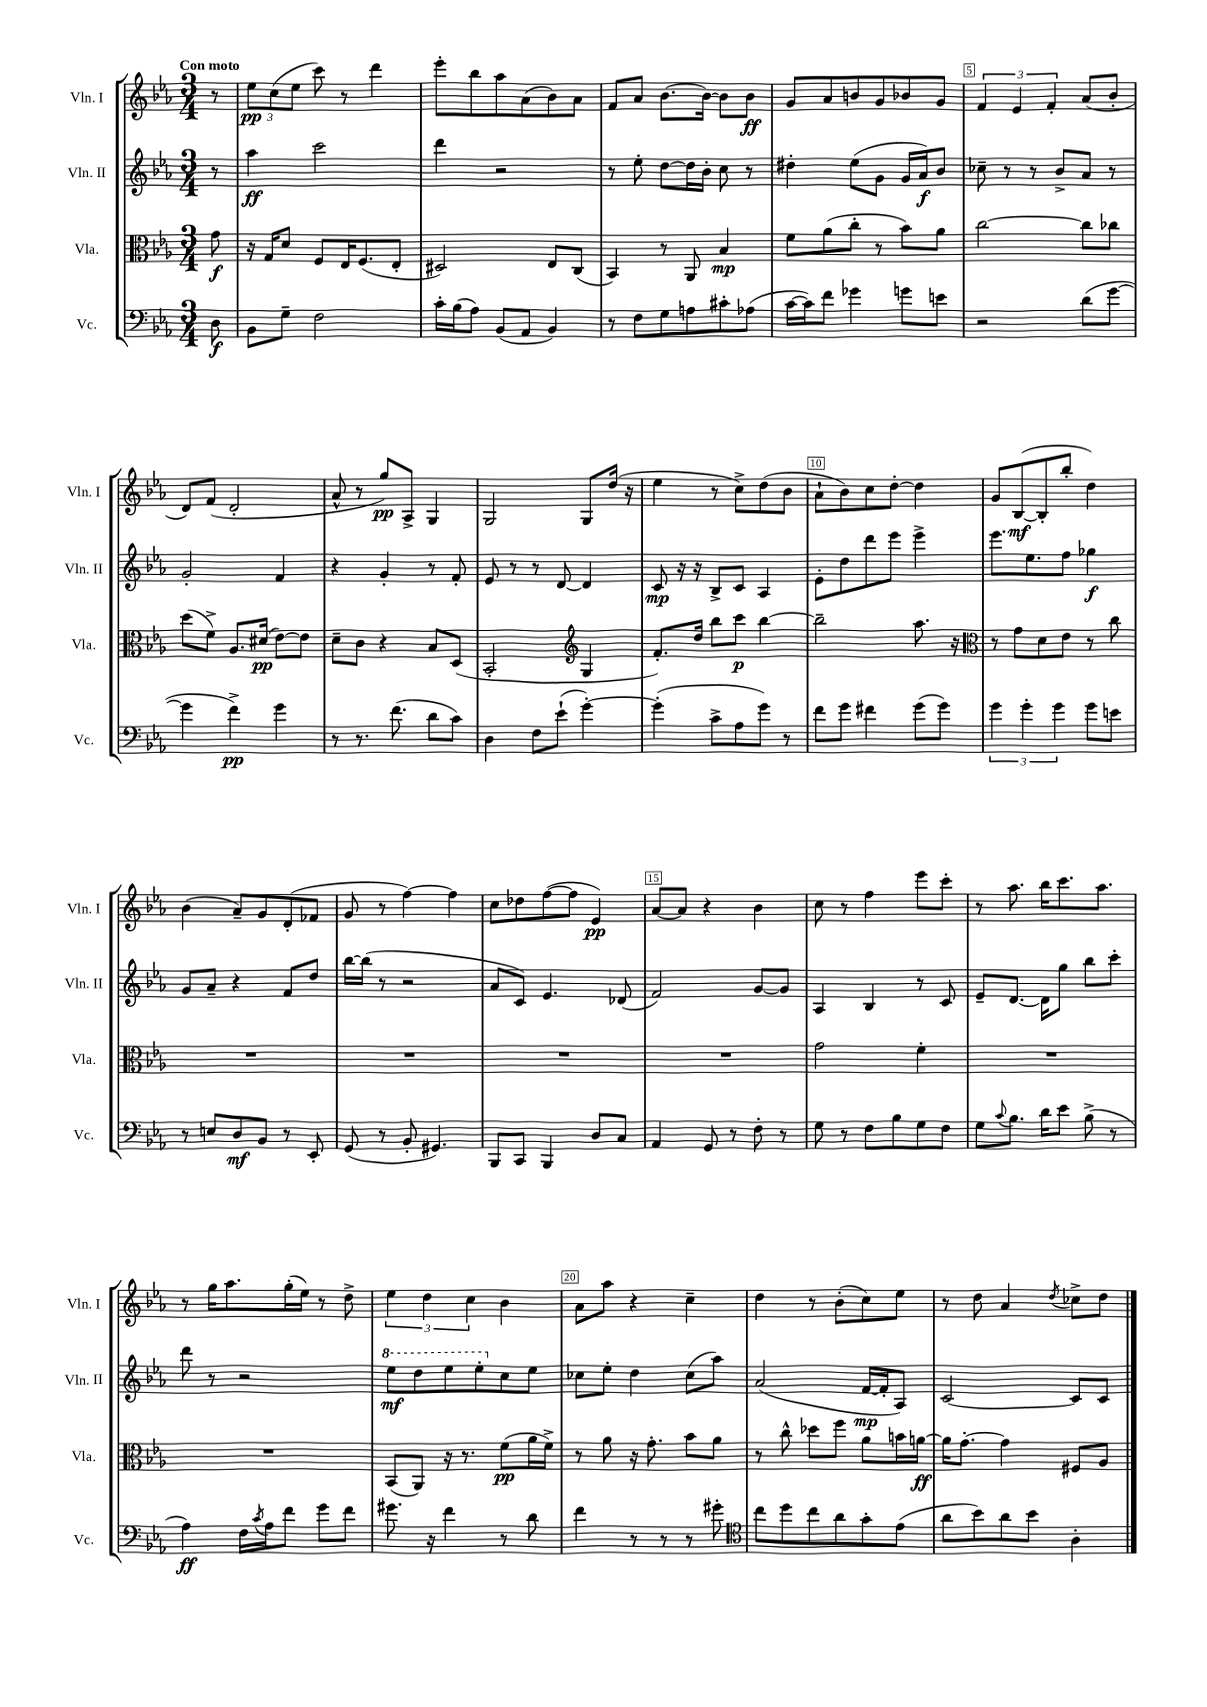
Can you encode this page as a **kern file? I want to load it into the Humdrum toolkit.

**kern	**kern	**kern	**kern
*staff4	*staff3	*staff2	*staff1
*clefF4	*clefC3	*clefG2	*clefG2
*k[b-e-a-]	*k[b-e-a-]	*k[b-e-a-]	*k[b-e-a-]
*M3/4	*M3/4	*M3/4	*M3/4
8D	8g	8r	8r
=	=	=	=
8BB-	16r	4aa-	12ee-
.	16G	.	.
.	.	.	(12cc
8G~	8d	.	.
.	.	.	12ee-
2F	8F	2ccc	8ccc)
.	16E-	.	8r
.	(8.F	.	.
.	.	.	4ddd
.	8E-'	.	.
=	=	=	=
16c'	2D#)	4ddd	8eee-'
(16B-	.	.	.
8A-)	.	.	8bb-
(8BB-	.	2r	8aa-
8AA-	.	.	(8a-
4BB-)	8E-	.	8b-)
.	(8C	.	8a-
=	=	=	=
8r	4BB-)	8r	8f
8F	.	8ee-'	8a-
8G	8r	[8dd	[8.b-
8A	8AA-	16dd]	.
.	.	16b-'	16b-_
8c#'	4B-	8cc	8b-]
(8A-	.	8r	8b-
=	=	=	=
[16c	8f	4dd#'	8g
16c])	.	.	.
8f	(8a-	.	8a-
4g-	8cc'	(8ee-	8b
.	8r	8g	8g
8g	8b-)	16g	8b-
.	.	16a-)	.
8e	8a-	8b-	8g
=	=	=	=
2r	[2cc	8cc-~	6f
.	.	8r	.
.	.	.	6e-
.	.	8r	.
.	.	.	6f'
.	.	8b-^	.
(8d	8cc]	8a-	(8a-
[8g	8cc-	8r	8b-'
=	=	=	=
4g]	(8dd	2g'	8d)
.	8f^)	.	(8f
4f^)	8.A-	.	2d'
.	(16d#	.	.
4g	[8e-)	4f	.
.	8e-]	.	.
=	=	=	=
8r	8d~	4r	8a-^^
8.r	8c	.	8r
.	4r	4g'	8gg)
(8.f	.	.	.
.	.	.	8A-^
8d	8B-	8r	4G
8c)	(8D	8f'	.
=	=	=	=
4D	2BB-'	8e-	2G
.	.	8r	.
8F	.	8r	.
(8e-`	.	[8d	.
*	*clefG2	*	*
[4g')	4G	4d]	8G
.	.	.	(16dd
.	.	.	16r
=	=	=	=
(4g']	8.f')	8c	4ee-
.	.	16r	.
.	16dd	16r	.
8c^	8bb-	8B-^	8r
8A-	8ccc	8c	8cc^)
8g)	[4bb-	4A-	(8dd
8r	.	.	8b-
=	=	=	=
8f	2bb-~]	8e-'	8a-`
8g	.	8dd	8b-)
4f#	.	8ddd	8cc
.	.	8eee-	[8dd'
(8g	8.aa-	4eee-^	4dd]
8g)	.	.	.
.	16r	.	.
=	=	=	=
*	*clefC3	*	*
6g	8r	8.eee-	8g
.	8g	.	([8B-
6g'	.	.	.
.	.	8.ee-	.
.	8d	.	8B-']
6g	.	.	.
.	8e-	8ff	8bb-'
8g	8r	4gg-	4dd)
8e	8cc	.	.
=	=	=	=
8r	2.r	8g	(4b-
8E	.	8a-~	.
8D	.	4r	8a-~)
8BB-	.	.	8g
8r	.	8f	(8d'
8EE-'	.	8dd	8f-
=	=	=	=
(8GG	2.r	[16bb-	8g
.	.	(16bb-]	.
8r	.	8r	8r
8BB-'	.	2r	[4ff)
4.GG#)	.	.	.
.	.	.	4ff]
=	=	=	=
8BBB-	2.r	8a-	8cc
8CC	.	8c)	8dd-
4BBB-	.	4.e-	([8ff
.	.	.	8ff]
8D	.	.	4e-)
8C	.	(8d-	.
=	=	=	=
4AA-	2.r	2f)	[8a-
.	.	.	8a-]
8GG	.	.	4r
8r	.	.	.
8F'	.	[8g	4b-
8r	.	8g]	.
=	=	=	=
8G	2g	4A-	8cc
8r	.	.	8r
8F	.	4B-	4ff
8B-	.	.	.
8G	4f'	8r	8eee-
8F	.	8c	8ccc'
=	=	=	=
8G	2.r	8e-~	8r
8qqc	.	.	.
8.B-	.	[8.d	8.aa-
16d	.	16d]	16bb-
8e-	.	8gg	8.ccc
(8B-^	.	8bb-	.
.	.	.	8.aa-
8r	.	8ccc'	.
=	=	=	=
4A-)	2.r	8ddd	8r
.	.	8r	16gg
.	.	.	8.aa-
16F	.	2r	.
8qc	.	.	.
16A-	.	.	.
8f	.	.	(16gg'
.	.	.	16ee-)
8g	.	.	8r
8f	.	.	8dd^
=	=	=	=
8.g#	(8BB-	8eee-	6ee-
.	8AA-)	8ddd	.
.	.	.	6dd
16r	.	.	.
4f	16r	8eee-	.
.	8.r	.	.
.	.	.	6cc
.	.	8eee-'	.
8r	(8f	8cc	4b-
8d	16a-	8ee-	.
.	16f^)	.	.
=	=	=	=
4f	8r	8cc-	8a-
.	8a-	8ee-'	8aa-
8r	16r	4dd	4r
.	8.g'	.	.
8r	.	.	.
8r	8b-	(8cc-	4cc~
8g#'	8a-	8aa-)	.
=	=	=	=
*clefC4	*	*	*
8cc	8r	(2a-	4dd
8dd	8cc^^	.	.
8cc	8dd-	.	8r
8a-	8ff	.	(8b-'
8g'	8a-	[16f	8cc)
.	.	16f']	.
(8e-	16b	8A-)	8ee-
.	[16a	.	.
=	=	=	=
8a-	16a]	[2c	8r
.	[8.g'	.	.
8b-)	.	.	8dd
8a-	4g]	.	4a-
8b-	.	.	.
.	.	.	8qdd
4A-'	8F#	8c]	8cc-^
.	8A-	8c	8dd
==	==	==	==
*-	*-	*-	*-
